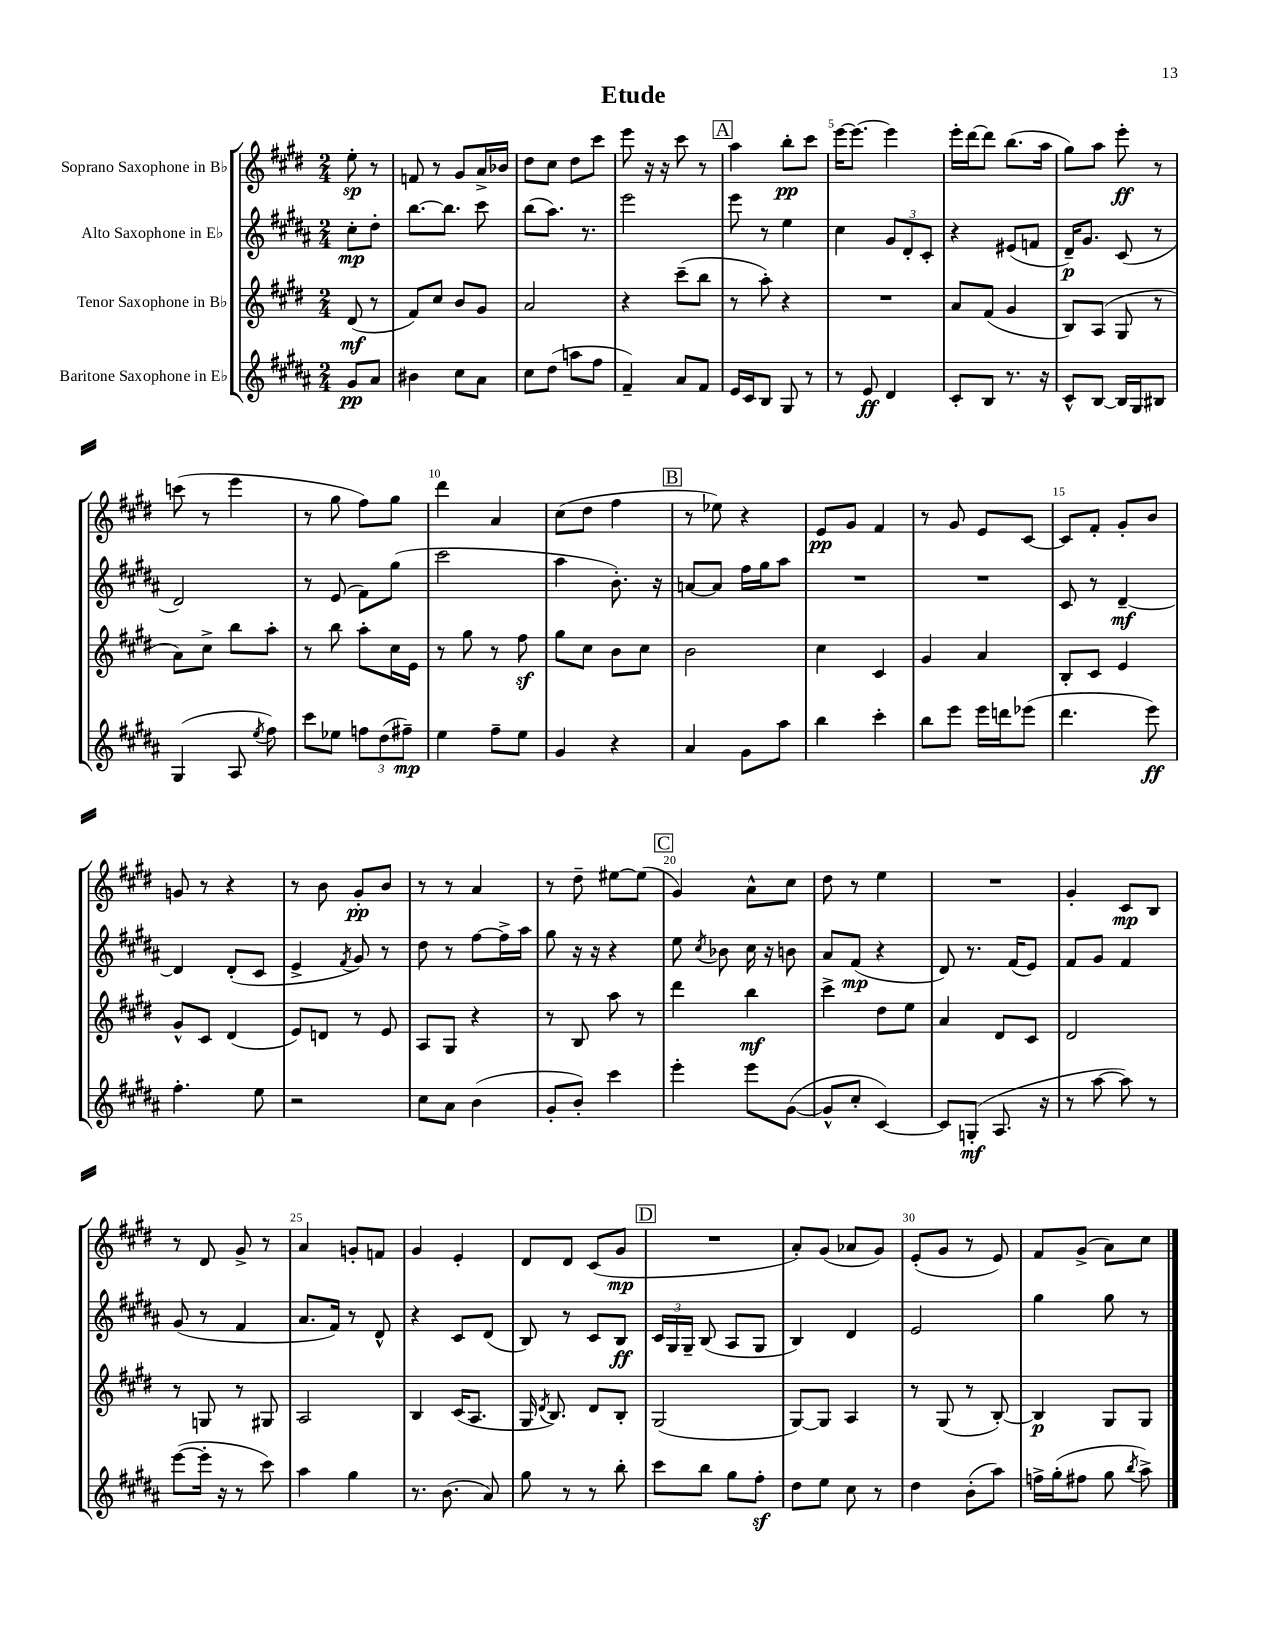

**kern	**dynam	**kern	**dynam	**kern	**dynam	**kern	**dynam
*part4	*part4	*part3	*part3	*part2	*part2	*part1	*part1
*staff4	*staff4	*staff3	*staff3	*staff2	*staff2	*staff1	*staff1
*I"Baritone Saxophone in E♭	*	*I"Tenor Saxophone in B♭	*	*I"Alto Saxophone in E♭	*	*I"Soprano Saxophone in B♭	*
*clefG2	*	*clefG2	*	*clefG2	*	*clefG2	*
*k[f#c#g#d#a#]	*	*k[f#c#g#d#]	*	*k[f#c#g#d#a#]	*	*k[f#c#g#d#]	*
*M2/4	*	*M2/4	*	*M2/4	*	*M2/4	*
=	=	=	=	=	=	=	=
8g#/L	pp	(8d#/	mf	8cc#'\L	mp	8ee'\	sp
8a#/J	.	8r	.	8dd#'\J	.	8r	.
=1	=1	=1	=1	=1	=1	=1	=1
4b#X\	.	8f#/L)	.	[8.bb\L	.	8fn/	.
.	.	8cc#/J	.	.	.	8r	.
.	.	.	.	8.bb\J]	.	.	.
8cc#\L	.	8b/L	.	.	.	8g#/L	.
8a#\J	.	8g#/J	.	8ccc#\	.	16a^/L	.
.	.	.	.	.	.	16b-X/JJ	.
=2	=2	=2	=2	=2	=2	=2	=2
8cc#\L	.	2a/	.	(8bb\L	.	8dd#\L	.
(8dd#\J	.	.	.	8.aa#\J)	.	8cc#\J	.
8aan\L	.	.	.	.	.	8dd#\L	.
.	.	.	.	8.r	.	.	.
8ff#\J	.	.	.	.	.	8ccc#\J	.
=3	=3	=3	=3	=3	=3	=3	=3
4f#~/)	.	4r	.	2eee\	.	8eee\	.
.	.	.	.	.	.	16r	.
.	.	.	.	.	.	16r	.
8a#/L	.	(8ccc#~\L	.	.	.	8ccc#\	.
8f#/J	.	8bb\J	.	.	.	8r	.
!!LO:REH:place=s1:t=A
=4	=4	=4	=4	=4	=4	=4	=4
16e/LL	.	8r	.	8eee\	.	4aa\	.
16c#/J	.	.	.	.	.	.	.
8B/J	.	8aa'\)	.	8r	.	.	.
8G#/	.	4r	.	4ee\	.	8bb'\L	pp
8r	.	.	.	.	.	8ccc#\J	.
=5	=5	=5	=5	=5	=5	=5	=5
8r	.	2r	.	4cc#\	.	[16eee\KL	.
.	.	.	.	.	.	8.eee\J_	.
8e/	ff	.	.	.	.	.	.
4d#/	.	.	.	12g#/L	.	4eee\]	.
.	.	.	.	12d#'/	.	.	.
.	.	.	.	12c#'/J	.	.	.
=6	=6	=6	=6	=6	=6	=6	=6
8c#'/L	.	8a/L	.	4r	.	16eee'\LL	.
.	.	.	.	.	.	[16ddd#\J	.
8B/J	.	(8f#/J	.	.	.	8ddd#\J]	.
8.r	.	4g#/	.	(8e#X/L	.	(8.bb\L	.
.	.	.	.	8fn/J	.	.	.
16r	.	.	.	.	.	16aa\Jk	.
=7	=7	=7	=7	=7	=7	=7	=7
8c#^^/L	.	8B/L)	.	16d#~/KL)	p	8gg#\L)	.
.	.	.	.	8.g#/J	.	.	.
[8B/J	.	(8A/J	.	.	.	8aa\J	.
16B/LL]	.	8G#/	.	(8c#/	.	8eee'\	ff
16G#/J	.	.	.	.	.	.	.
8B#X/J	.	8r	.	8r	.	8r	.
!!LO:LB:g=z
=8	=8	=8	=8	=8	=8	=8	=8
(4G#/	.	8a\L)	.	2d#/)	.	(8cccn\	.
.	.	8cc#^\J	.	.	.	8r	.
8A#/	.	8bb\L	.	.	.	4eee\	.
8qee/	.	.	.	.	.	.	.
8ff#\)	.	8aa'\J	.	.	.	.	.
=9	=9	=9	=9	=9	=9	=9	=9
8ccc#\L	.	8r	.	8r	.	8r	.
8ee-X\J	.	8bb\	.	(8e/	.	8gg#\	.
12ffn\L	.	8aa'\L	.	8f#\L)	.	8ff#\L)	.
(12dd#\	.	.	.	.	.	.	.
.	.	16cc#\L	.	(8gg#\J	.	8gg#\J	.
12ff#X~\J)	mp	.	.	.	.	.	.
.	.	16e\JJ	.	.	.	.	.
=10	=10	=10	=10	=10	=10	=10	=10
4ee\	.	8r	.	2ccc#\	.	4ddd#\	.
.	.	8gg#\	.	.	.	.	.
8ff#~\L	.	8r	.	.	.	4a/	.
8ee\J	.	8ff#z\	.	.	.	.	.
=11	=11	=11	=11	=11	=11	=11	=11
4g#/	.	8gg#\L	.	4aa#\	.	(8cc#\L	.
.	.	8cc#\J	.	.	.	8dd#\J	.
4r	.	8b\L	.	8.b'\)	.	4ff#\	.
.	.	8cc#\J	.	.	.	.	.
.	.	.	.	16r	.	.	.
!!LO:REH:place=s1:t=B
=12	=12	=12	=12	=12	=12	=12	=12
4a#/	.	2b\	.	[8an/L	.	8r	.
.	.	.	.	8a/J]	.	8ee-X\)	.
8g#\L	.	.	.	16ff#\LL	.	4r	.
.	.	.	.	16gg#\J	.	.	.
8aa#\J	.	.	.	8aa#\J	.	.	.
=13	=13	=13	=13	=13	=13	=13	=13
4bb\	.	4cc#\	.	2r	.	8e/L	pp
.	.	.	.	.	.	8g#/J	.
4ccc#'\	.	4c#/	.	.	.	4f#/	.
=14	=14	=14	=14	=14	=14	=14	=14
8bb\L	.	4g#/	.	2r	.	8r	.
8eee\J	.	.	.	.	.	8g#/	.
16eee\LL	.	4a/	.	.	.	8e/L	.
16dddn\J	.	.	.	.	.	.	.
(8eee-X\J	.	.	.	.	.	[8c#/J	.
=15	=15	=15	=15	=15	=15	=15	=15
4.ddd#\	.	8B'/L	.	8c#/	.	8c#/L]	.
.	.	8c#/J	.	8r	.	8f#'/J	.
.	.	4e/	.	[4d#~/	mf	8g#'/L	.
8eee\)	ff	.	.	.	.	8b/J	.
!!LO:LB:g=z
=16	=16	=16	=16	=16	=16	=16	=16
4.ff#'\	.	8g#^^/L	.	4d#/]	.	8gn/	.
.	.	8c#/J	.	.	.	8r	.
.	.	(4d#/	.	(8d#'/L	.	4r	.
8ee\	.	.	.	8c#/J	.	.	.
=17	=17	=17	=17	=17	=17	=17	=17
2r	.	8e/L)	.	4e^/	.	8r	.
.	.	8dn/J	.	.	.	8b\	.
.	.	.	.	8qf#/	.	.	.
.	.	8r	.	8g#/)	.	8g#'/L	pp
.	.	8e/	.	8r	.	8b/J	.
=18	=18	=18	=18	=18	=18	=18	=18
8cc#\L	.	8A/L	.	8dd#\	.	8r	.
8a#\J	.	8G#/J	.	8r	.	8r	.
(4b\	.	4r	.	[8ff#\L	.	4a/	.
.	.	.	.	16ff#^\L]	.	.	.
.	.	.	.	16aa#\JJ	.	.	.
=19	=19	=19	=19	=19	=19	=19	=19
8g#'/L	.	8r	.	8gg#\	.	8r	.
8b'/J)	.	8B/	.	16r	.	8dd#~\	.
.	.	.	.	16r	.	.	.
4ccc#\	.	8aa\	.	4r	.	[8ee#X\L	.
.	.	8r	.	.	.	(8ee#\J]	.
!!LO:REH:place=s1:t=C
=20	=20	=20	=20	=20	=20	=20	=20
4eee'\	.	4ddd#\	.	8ee\	.	4g#/)	.
.	.	.	.	8qcc#/	.	.	.
.	.	.	.	8b-X\	.	.	.
8eee\L	.	4bb\	mf	16cc#\	.	8a^^\L	.
.	.	.	.	16r	.	.	.
([8g#\J	.	.	.	8bn\	.	8cc#\J	.
=21	=21	=21	=21	=21	=21	=21	=21
8g#^^/L]	.	4ccc#^\	.	8a#/L	.	8dd#\	.
8cc#'/J	.	.	.	(8f#/J	mp	8r	.
[4c#/)	.	8dd#\L	.	4r	.	4ee\	.
.	.	8ee\J	.	.	.	.	.
=22	=22	=22	=22	=22	=22	=22	=22
8c#/L]	.	4a/	.	8d#/)	.	2r	.
(8Gn'/J	mf	.	.	8.r	.	.	.
8.A#/	.	8d#/L	.	.	.	.	.
.	.	.	.	(16f#/KL	.	.	.
.	.	8c#/J	.	8e/J)	.	.	.
16r	.	.	.	.	.	.	.
=23	=23	=23	=23	=23	=23	=23	=23
8r	.	2d#/	.	8f#/L	.	4g#'/	.
[8aa#\	.	.	.	8g#/J	.	.	.
8aa#\])	.	.	.	4f#/	.	8c#/L	mp
8r	.	.	.	.	.	8B/J	.
!!LO:LB:g=z
=24	=24	=24	=24	=24	=24	=24	=24
([8eee\L	.	8r	.	(8g#/	.	8r	.
16eee'\Jk]	.	8Gn/	.	8r	.	8d#/	.
16r	.	.	.	.	.	.	.
8r	.	8r	.	4f#/	.	8g#^/	.
8ccc#\)	.	8G#X/	.	.	.	8r	.
=25	=25	=25	=25	=25	=25	=25	=25
4aa#\	.	2A/	.	8.a#/L	.	4a/	.
.	.	.	.	16f#/Jk)	.	.	.
4gg#\	.	.	.	8r	.	8gn'/L	.
.	.	.	.	8d#^^/	.	8fn/J	.
=26	=26	=26	=26	=26	=26	=26	=26
8.r	.	4B/	.	4r	.	4g#/	.
(8.b\	.	.	.	.	.	.	.
.	.	(16c#/KL	.	8c#/L	.	4e'/	.
.	.	8.A/J	.	.	.	.	.
8a#/)	.	.	.	(8d#/J	.	.	.
=27	=27	=27	=27	=27	=27	=27	=27
8gg#\	.	16G#/	.	8B/)	.	8d#/L	.
.	.	8qd#/	.	.	.	.	.
.	.	8.B/)	.	.	.	.	.
8r	.	.	.	8r	.	8d#/J	.
8r	.	8d#/L	.	8c#/L	.	(8c#/L	.
8bb'\	.	8B'/J	.	8B/J	ff	8g#/J	mp
!!LO:REH:place=s1:t=D
=28	=28	=28	=28	=28	=28	=28	=28
8ccc#\L	.	(2G#/	.	24c#/LL	.	2r	.
.	.	.	.	24G#/	.	.	.
.	.	.	.	24G#~/JJ	.	.	.
8bb\J	.	.	.	(8B/	.	.	.
8gg#\L	.	.	.	8A#/L	.	.	.
8ff#z'\J	.	.	.	8G#/J	.	.	.
=29	=29	=29	=29	=29	=29	=29	=29
8dd#\L	.	[8G#/L)	.	4B/)	.	8a'/L)	.
8ee\J	.	8G#/J]	.	.	.	(8g#/J	.
8cc#\	.	4A/	.	4d#/	.	8a-X/L	.
8r	.	.	.	.	.	8g#/J)	.
=30	=30	=30	=30	=30	=30	=30	=30
4dd#\	.	8r	.	2e/	.	(8e'/L	.
.	.	(8G#/	.	.	.	8g#/J	.
(8b'\L	.	8r	.	.	.	8r	.
8aa#\J)	.	[8B'/)	.	.	.	8e/)	.
=31	=31	=31	=31	=31	=31	=31	=31
16ffn^\LL	.	4B/]	p	4gg#\	.	8f#/L	.
(16gg#'\J	.	.	.	.	.	.	.
8ff#X\J	.	.	.	.	.	(8g#^/J	.
8gg#\	.	8G#/L	.	8gg#\	.	8a\L)	.
8qbb/	.	.	.	.	.	.	.
8aa#^\)	.	8G#/J	.	8r	.	8cc#\J	.
==	==	==	==	==	==	==	==
*-	*-	*-	*-	*-	*-	*-	*-
